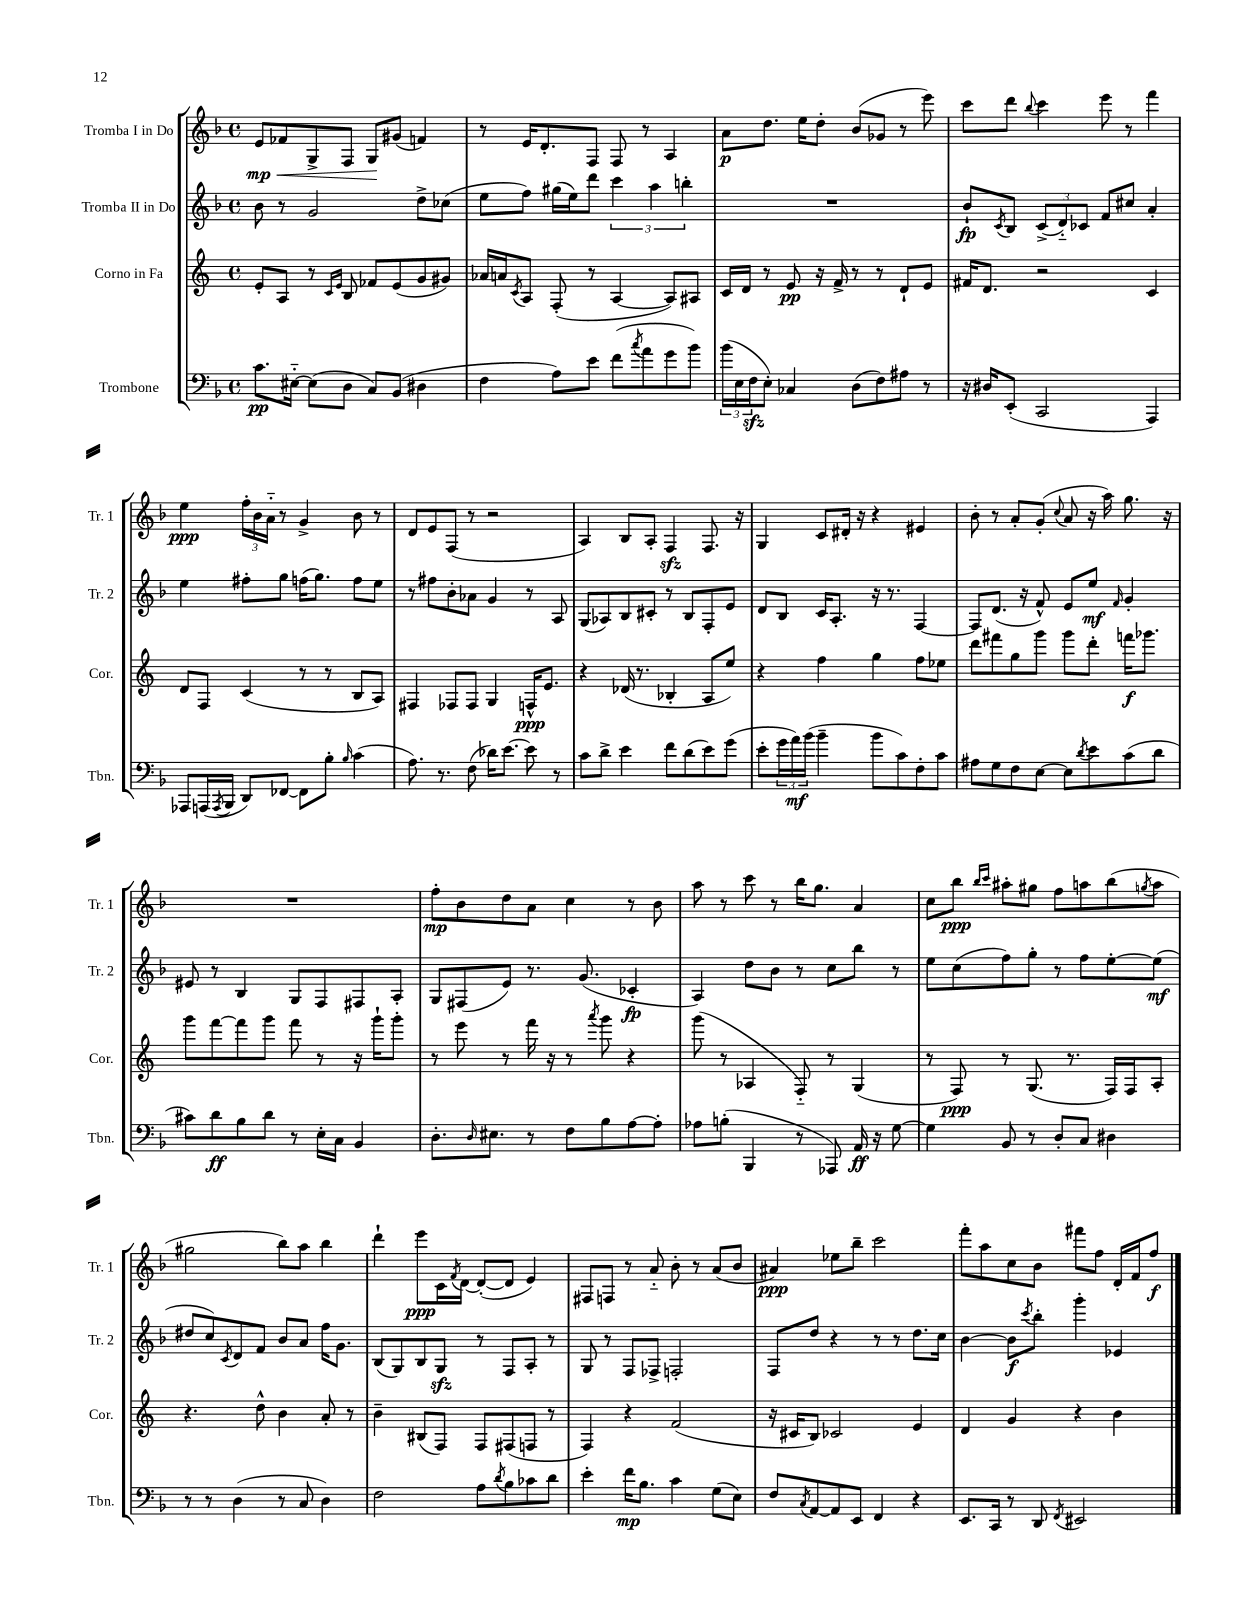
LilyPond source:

<<
\new StaffGroup <<
\new Staff = "s0" \with { instrumentName = "Tromba I in Do" shortInstrumentName = "Tr. 1" } {
    \clef treble \key f \major \defaultTimeSignature \time 4/4
    e'8\mp\< fes'8 g8-> f8 g8\! gis'8( f'4) |
    r8 e'16 d'8.-. f8 f8 r8 a4 |
    a'8\p d''8. e''16 d''8-. bes'8( ges'8 r8 e'''8) |
    c'''8 d'''8 \appoggiatura { bes''8 } c'''4 e'''8 r8 f'''4 |
    e''4\ppp \tuplet 3/2 { f''16-. bes'16 a'16-_ } r8 g'4-> bes'8 r8 |
    d'8 e'8 f8( r8 r2 |
    a4) bes8 a8-. f4\sfz f8. r16 |
    g4 c'8 dis'16-. r16 r4 eis'4 |
    bes'8-. r8 a'8-. g'8-.( \appoggiatura { c''8 } a'8 r16 a''16) g''8. r16 |
    R1 |
    f''8-.\mp bes'8 d''8 a'8 c''4 r8 bes'8 |
    a''8 r8 c'''8 r8 bes''16 g''8. a'4 |
    c''8 bes''8\ppp \grace { bes''16 c'''16 } ais''8-. gis''8 f''8 a''8 bes''8( \acciaccatura { g''8 } a''8 |
    gis''2 bes''8) a''8 bes''4 |
    d'''4-! e'''8\ppp c'16 \acciaccatura { f'8 } d'16~ d'8~-.( d'8 e'4) |
    fis8 f8 r8 a'8-_ bes'8-. r8 a'8( bes'8 |
    ais'4\ppp) ees''8 bes''8-- c'''2 |
    f'''8-. a''8 c''8 bes'8 fis'''8 f''8 d'16-. f'16 f''8\f \bar "|." |
}
\new Staff = "s1" \with { instrumentName = "Tromba II in Do" shortInstrumentName = "Tr. 2" } {
    \clef treble \key f \major \defaultTimeSignature \time 4/4
    bes'8 r8 g'2 d''8-> ces''8( |
    e''8 f''8) gis''16( e''16) d'''8 \tuplet 3/2 { c'''4 a''4 b''4-. } |
    R1 |
    bes'8-!\fp \acciaccatura { c'8 } bes8 \tuplet 3/2 { c'8->( d'8-_) ces'8 } f'8 cis''8 a'4-. |
    e''4 fis''8-. g''8 f''16( g''8.) f''8 e''8 |
    r8 fis''8 bes'8-. aes'8 g'4 r8 a8 |
    g8( aes8) bes8 cis'8-. r8 bes8 f8-. e'8 |
    d'8 bes8 c'16 a8.-. r16 r8. f4~ |
    f8 d'8.( r16 f'8-^) e'8 e''8\mf \grace { f'16 } g'4-. |
    eis'8 r8 bes4 g8 f8 fis8 a8-. |
    g8 fis8( e'8) r8. g'8.( ces'4-.\fp |
    a4) d''8 bes'8 r8 c''8 bes''8 r8 |
    e''8 c''8( f''8) g''8-. r8 f''8 e''8~-. e''8\mf( |
    dis''8 c''8) \acciaccatura { c'8 } d'8 f'8 bes'8 a'8 f''16 g'8. |
    bes8( g8) bes8 g8\sfz r8 f8 a8-. r8 |
    g8 r8 f8 fes8-> f2-. |
    f8 d''8 r4 r8 r8 d''8. c''16 |
    bes'4~ bes'8\f \acciaccatura { c'''8 } bes''8-. g'''4-. ees'4 \bar "|." |
}
\new Staff = "s2" \with { instrumentName = "Corno in Fa" shortInstrumentName = "Cor." } {
    \clef treble \key c \major \defaultTimeSignature \time 4/4
    e'8-. a8 r8 \grace { c'16 e'16 } b8 fes'8 e'8( g'8 gis'8) |
    aes'16 a'16 \acciaccatura { c'8 } a8 f8-.( r8 a4~ a8) ais8 |
    c'16 d'16 r8 e'8\pp r16 f'16-> r8 r8 d'8-! e'8 |
    fis'16 d'8. r2 c'4 |
    d'8 f8 c'4( r8 r8 b8 a8) |
    fis4 fes8 fes8 g4 f16-^\ppp e'8. |
    r4 des'16( r8. bes4-. a8 e''8) |
    r4 f''4 g''4 f''8 ees''8 |
    d'''8 fis'''8 g''8 g'''8 g'''8 d'''8-. f'''16\f ges'''8. |
    g'''8 f'''8~ f'''8 g'''8 f'''8 r8 r16 g'''16-! g'''8-. |
    r8 e'''8 r8 f'''16 r16 r8 \acciaccatura { a'''8 } g'''8 r4 |
    g'''8( r8 aes4 f8-_) r8 g4( |
    r8 f8\ppp) r8 g8.( r8. f16) f16 a8-. |
    r4. d''8-^ b'4 a'8-. r8 |
    b'4-- bis8( f8) f8 fis8( f8 r8 |
    f4) r4 f'2( |
    r16 cis'16 b8) ces'2 e'4 |
    d'4 g'4 r4 b'4 \bar "|." |
}
\new Staff = "s3" \with { instrumentName = "Trombone" shortInstrumentName = "Tbn." } {
    \clef bass \key f \major \defaultTimeSignature \time 4/4
    c'8.\pp eis16~-_ eis8( d8 c8) bes,8( dis4 |
    f4 a8) e'8 f'8( \acciaccatura { c''8 } a'8 g'8 bes'8) |
    \tuplet 3/2 { bes'16( e16 f16\sfz } e8-.) ces4 d8( f8) ais8 r8 |
    r16 dis16 e,8-.( c,2 a,,4) |
    aes,,8 a,,16( \acciaccatura { a,,8 } bes,,16 d,8) fes,8~ fes,8 bes8-. \grace { bes16 } c'4( |
    a8.) r8. f8( des'16) e'8.~ e'8 r8 |
    c'8 d'8-> e'4 f'8 d'8( e'8) g'8( |
    e'8-. \tuplet 3/2 { g'16 a'16\mf) bes'16( } bes'4-- bes'8 c'8) f8-. c'8 |
    ais8 g8 f8 e8~ e8 \acciaccatura { d'8 } e'8 c'8( d'8 |
    cis'8) d'8\ff bes8 d'8 r8 e16-. c16 bes,4 |
    d8.-. \grace { d16 } eis8. r8 f8 bes8 a8~ a8-. |
    aes8 b8-.( bes,,4 r8 aes,,8) a,16\ff r16 g8~ |
    g4 bes,8 r8 d8-. c8 dis4 |
    r8 r8 d4( r8 c8 d4) |
    f2 a8 \acciaccatura { d'8 } bes8 ces'8 d'8 |
    e'4-. f'16\mp bes8. c'4 g8( e8) |
    f8 \acciaccatura { c8 } a,8~ a,8 e,8 f,4 r4 |
    e,8. c,16 r8 d,8 \acciaccatura { f,8 } eis,2 \bar "|." |
}
>>
>>
\layout { \context { \Score \remove "Bar_number_engraver" } }
